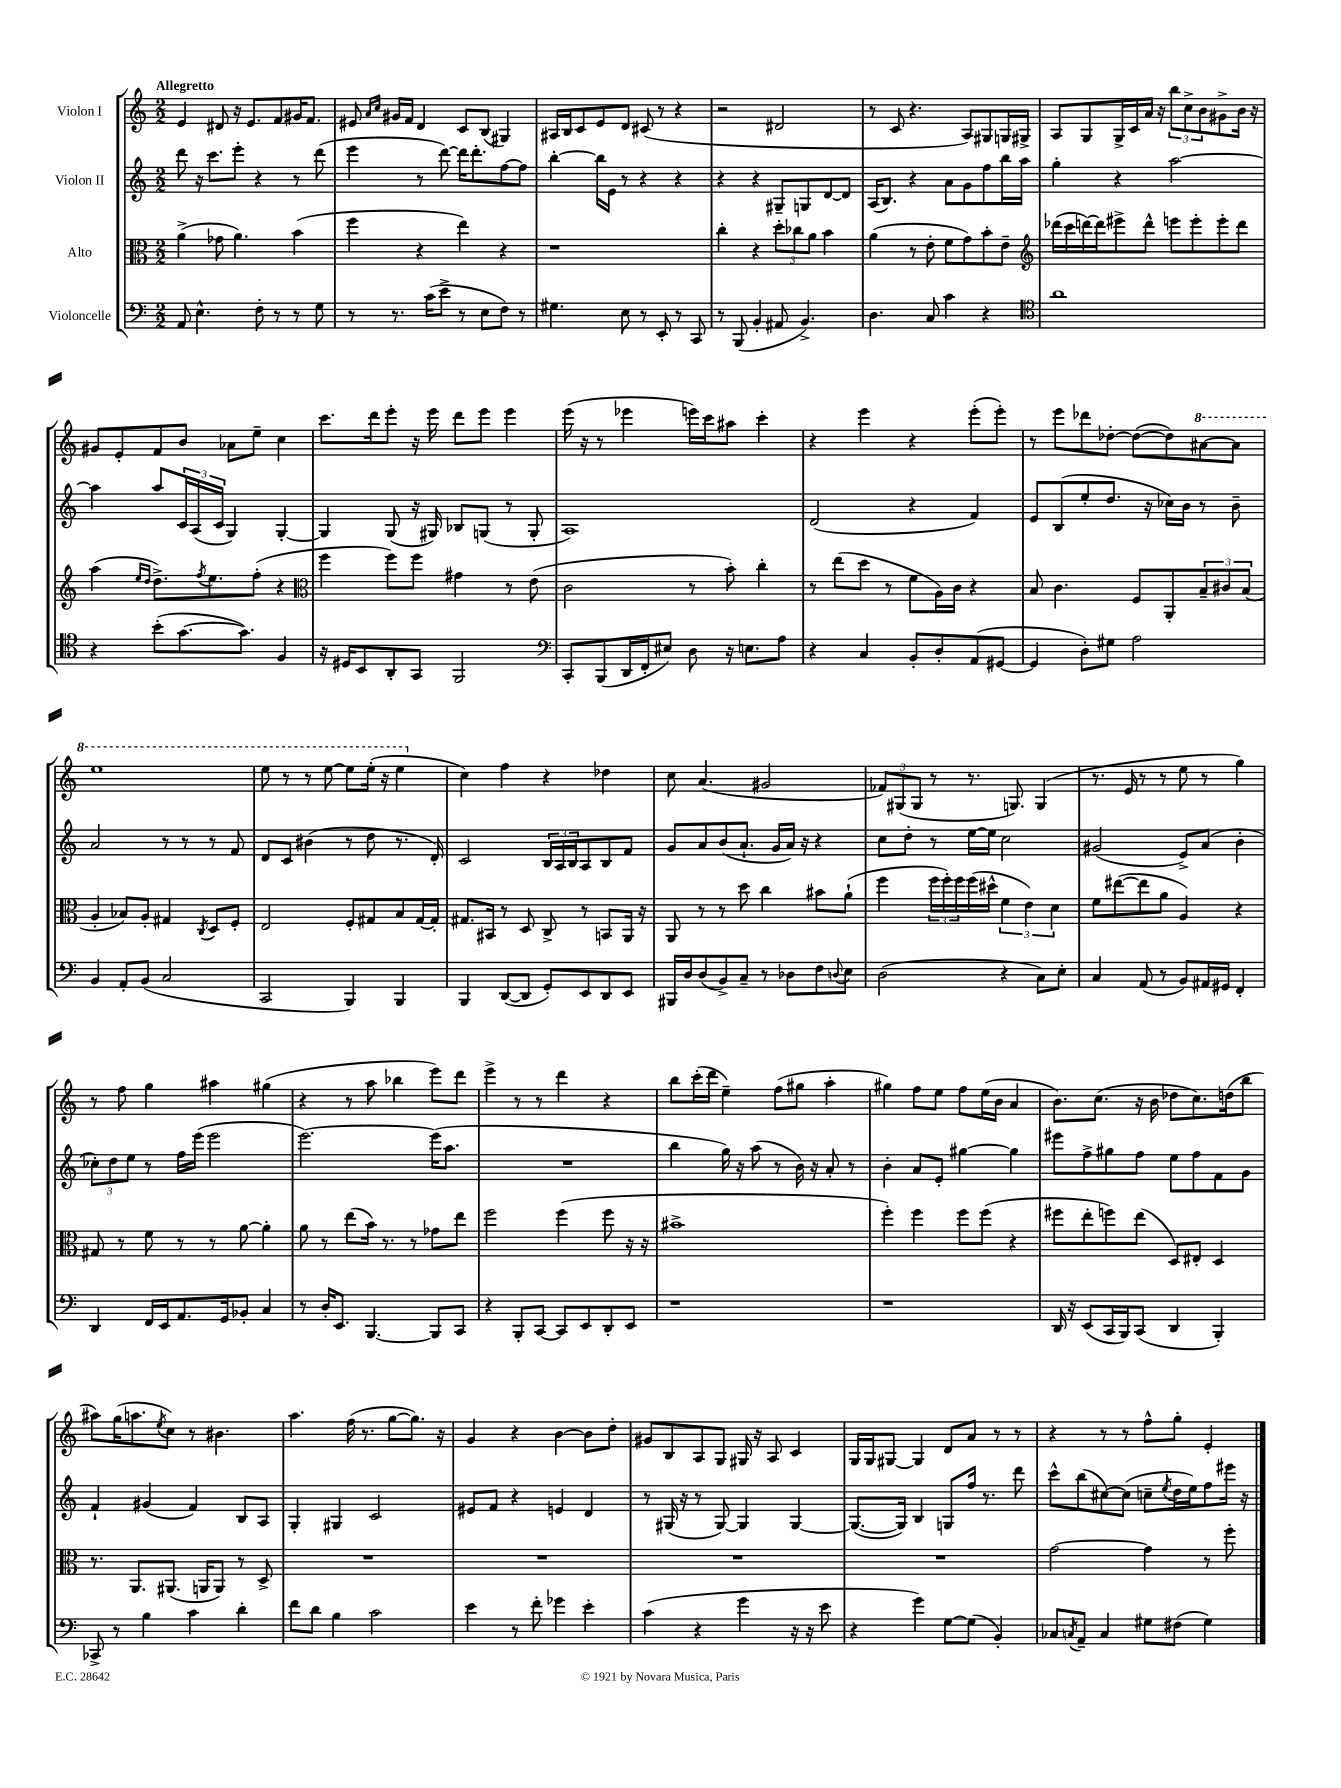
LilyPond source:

<<
\new StaffGroup <<
\new Staff = "s0" \with { instrumentName = "Violon I" } {
    \clef treble \key c \major \numericTimeSignature \time 2/2 \tempo "Allegretto"
    e'4 dis'8 r16 e'8. f'8 gis'16 f'8. |
    eis'8 \grace { a'16 c''16 } gis'16 f'16 d'4 c'8 b8( gis4) |
    ais16 b16 c'8 e'8 d'8 cis'8( r8 r4 |
    r2 dis'2 |
    r8 c'8 r4. a8) gis8 g16 gis16-> |
    a8 g8 g16-> c'16 a'16 r16 \tuplet 3/2 { b''8 c''8-> b'8 } gis'8-> b'16 r16 |
    gis'8 e'8-. f'8 b'8 aes'8 e''8-- c''4 |
    c'''8. d'''16 e'''8-. r16 e'''16 d'''8 e'''8 e'''4 |
    e'''16( r16 r8 ees'''4 e'''16) c'''16 ais''8 c'''4-. |
    r4 e'''4 r4 e'''8-.( e'''8-.) |
    r8 e'''8 des'''8 des''8~-. des''8~( des''8) \ottava #1 ais''8~ ais''8 |
    e'''1 |
    e'''8 r8 r8 e'''8~ e'''8 e'''16-.( r16 e'''4 \ottava #0 |
    c''4) f''4 r4 des''4 |
    c''8 a'4.( gis'2 |
    \tuplet 3/2 { fes'8) gis8( gis8 } r8 r8. g8.) g4( |
    r8. e'16 r8 r8 e''8 r8 g''4) |
    r8 f''8 g''4 ais''4 gis''4( |
    r4 r8 a''8 bes''4 e'''8) d'''8 |
    e'''4-> r8 r8 d'''4 r4 |
    b''8 c'''16-.( d'''16 e''4--) f''8( gis''8 a''4-. |
    gis''4) f''8 e''8 f''8 e''16( b'16 a'4 |
    b'8.) c''8.( r16 b'16 des''8 c''8.) d''16( b''8 |
    ais''8) g''16( a''8. \acciaccatura { e''8 } c''8) r8 bis'4. |
    a''4. f''16( r8. g''8~ g''8.) r16 |
    g'4 r4 b'4~ b'8 d''8-. |
    gis'8 b8 a8 g8 gis16 r16 a8 c'4 |
    g16 g16 gis8~ gis4 d'8 a'8 r8 r8 |
    r4 r8 r8 f''8-^ g''8-. e'4-. \bar "|." |
}
\new Staff = "s1" \with { instrumentName = "Violon II" } {
    \clef treble \key c \major \numericTimeSignature \time 2/2
    d'''8 r16 c'''8. e'''8-. r4 r8 d'''8( |
    e'''4 r8 d'''8~) d'''16 d'''8.-. f''8~ f''8 |
    b''4~-. b''16 e'16 r8 r4 r4 |
    r4 r4 gis8-- g8 d'8~ d'8 |
    a16( b8.) r4 a'8 g'8 f''8 b''16 a''16 |
    g''4-. r4 a''2~ |
    a''4 a''8 \tuplet 3/2 { c'16 a16( c'16 } g4) g4~-. |
    g4 g8( r16 gis16) bes8 g8( r8 g8-. |
    a1) |
    d'2( r4 f'4) |
    e'8 b8( e''8-. d''8. r16 ces''16) b'16 r8 b'8-- |
    a'2 r8 r8 r8 f'8 |
    d'8 c'8 bis'4( r8 d''8 r8. d'16-.) |
    c'2 \tuplet 3/2 { b16 a16 b16 } a8 b8 f'8 |
    g'8 a'8 b'8( a'8.-! g'16 a'16) r16 r4 |
    c''8 d''8-. r8 e''16~ e''16 c''2 |
    gis'2( e'8->) a'8( b'4-. |
    \tuplet 3/2 { ces''8-.) d''8 e''8 } r8 f''16 e'''16( e'''2 |
    e'''2.~) e'''16( a''8. |
    R1 |
    b''4 g''16) r16 a''8( r8 b'16) r16 a'8-. r8 |
    b'4-. a'8 e'8-. gis''4~ gis''4 |
    eis'''8 f''8-> gis''8 f''8 e''8 f''8 f'8 g'8 |
    f'4-! gis'4( f'4) b8 a8 |
    g4-. gis4 c'2 |
    eis'8 f'8 r4 e'4 d'4 |
    r8 gis16( r16 r8 gis8~) gis4 gis4~ |
    gis8.~( gis16) b4 g8 f''16 r8. d'''8 |
    c'''8-^ b''8( cis''8~) cis''8( c''8-- \acciaccatura { e''8 } d''16 e''16) f''8 eis'''16 r16 \bar "|." |
}
\new Staff = "s2" \with { instrumentName = "Alto" } {
    \clef alto \key c \major \numericTimeSignature \time 2/2
    a'4->( ges'8 a'4.) b'4( |
    f''4 r4 e''4) r4 |
    r1 |
    c''4-. r4 \tuplet 3/2 { d''8-. ces''8 a'8 } b'4 |
    a'4( r8 e'8-. f'8 g'8) b'8-. e'8-- |
    \clef treble des'''16( c'''16 d'''16~) d'''16 eis'''8-> d'''8-^ e'''8 e'''8-. e'''8-. d'''8 |
    a''4( \grace { e''16 d''16 } d''8.->) \acciaccatura { f''8 } e''8. f''8-.( r4 |
    \clef alto f''4 f''8) f''8 gis'4 r8 e'8( |
    c'2 r8 b'8-.) c''4-. |
    r8 e''8( d''8 r8 f'8 a16) c'16 r4 |
    b8 c'4. f8 a,8-. \tuplet 3/2 { b8-- cis'8 b8( } |
    a4-. bes8) a8-. gis4 \acciaccatura { c8 } d8 f8-. |
    e2 f8-. gis8 b8 gis16~ gis16-. |
    gis8. bis,16 r8 d8 c8-> r8 b,8 a,16 r16 |
    a,8 r8 r8 d''8 c''4 bis'8 a'8-!( |
    f''4 \tuplet 3/2 { f''16 f''16-.) f''16 } f''16( dis''16-^ \tuplet 3/2 { f'4 e'4) d'4 } |
    f'8 eis''8~( eis''8 a'8 a4) r4 |
    gis8 r8 f'8 r8 r8 a'8~ a'4-. |
    a'8 r8 e''8( b'16) r8. r8 ges'8 e''8 |
    f''2 f''4( f''8 r16 r16 |
    bis'1-> |
    f''4-.) f''4 f''8 f''8( r4 |
    fis''8 e''8-. f''8) e''8( d8) eis8-. d4 |
    r8. a,8. ais,8.( a,16 a,8) r8 d8-> |
    R1 |
    R1 |
    R1 |
    R1 |
    g'2~ g'4 r8 f''8-. \bar "|." |
}
\new Staff = "s3" \with { instrumentName = "Violoncelle" } {
    \clef bass \key c \major \numericTimeSignature \time 2/2
    a,8 e4.-^ f8-. r8 r8 g8 |
    r8 r8. c'16( e'8-> r8 e8 f8) r8 |
    gis4. e8 r8 e,8-. r8 c,8 |
    r8 b,,8( b,4-. ais,8 b,4.->) |
    d4. c8 c'4 r4 |
    \clef tenor a'1 |
    r4 b'8-.( g'8.~ g'8.) f4 |
    r16 dis16 b,8 a,8-. g,8 f,2 |
    \clef bass c,8-. b,,8( d,16 f,16-. eis8) d8 r16 e8. a8 |
    r4 c4 b,8-. d8-. a,8( gis,8~ |
    gis,4 d8-.) gis8 a2 |
    b,4 a,8-. b,8( c2 |
    c,2 b,,4) b,,4 |
    b,,4 d,8~( d,8 g,8-.) e,8 d,8 e,8 |
    bis,,16 d16 d8( b,8->) c8-- r8 des8 f8 \appoggiatura { d8 } e8 |
    d2( r4 c8) e8-. |
    c4 a,8( r8 b,8) ais,16 gis,16 f,4-. |
    d,4 f,16 e,16 a,8. g,16 bes,8-. c4 |
    r8 d16-. e,8. b,,4.~ b,,8 c,8 |
    r4 b,,8-. c,8~ c,8 e,8 d,8-. e,8 |
    r1 |
    r1 |
    d,16 r16 e,8( c,16 b,,16) c,8( d,4 b,,4-.) |
    ces,8-> r8 b4 c'4 d'4-. |
    f'8 d'8 b4 c'2 |
    e'4 r8 f'8-. ges'4 e'4-. |
    c'4( r4 g'4 r16 r16 e'8 |
    r4 g'4) g8~ g8( b,4-.) |
    ces8 \acciaccatura { c8 } a,8-- c4 gis8 fis8( gis4) \bar "|." |
}
>>
>>
\layout { \context { \Score \remove "Bar_number_engraver" } }
